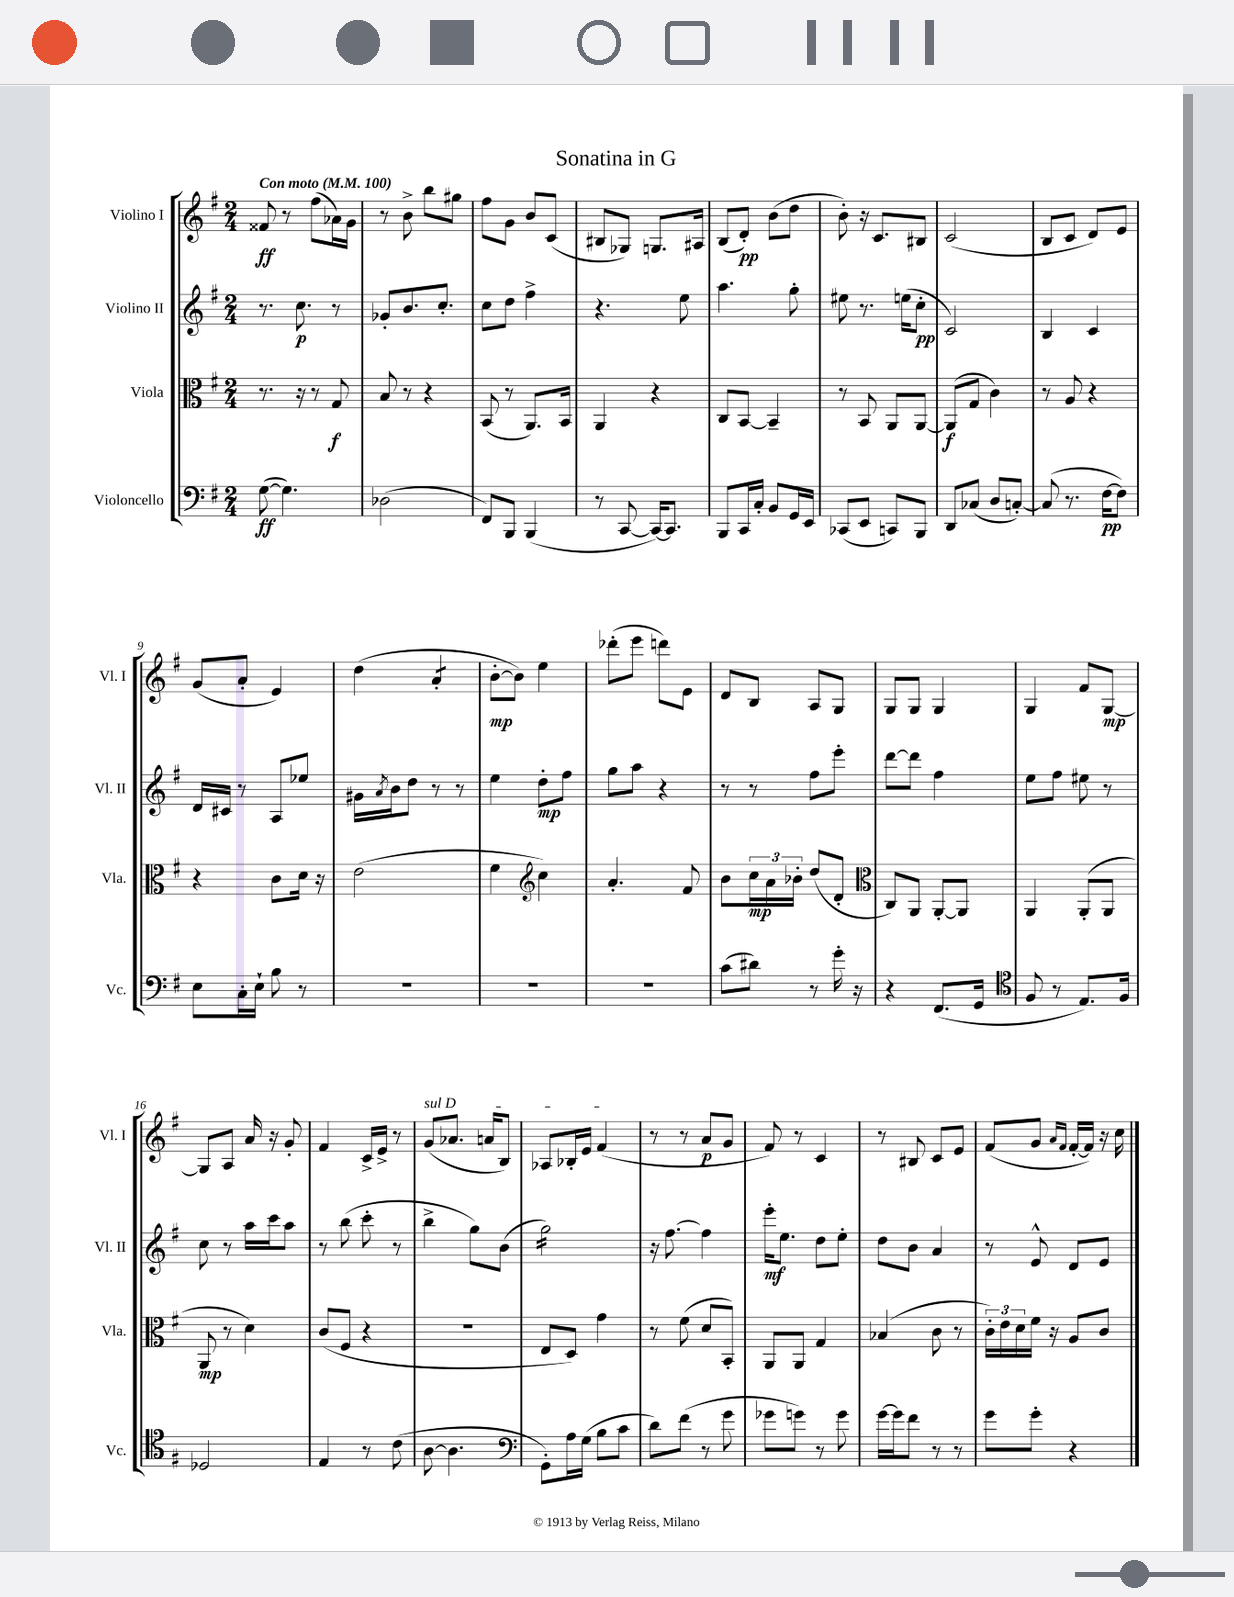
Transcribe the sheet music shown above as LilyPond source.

\header { title = "Sonatina in G" }
<<
\new StaffGroup <<
\new Staff = "s0" \with { instrumentName = "Violino I" shortInstrumentName = "Vl. I" } {
    \clef treble \key g \major \numericTimeSignature \time 2/4 \tempo "Con moto" 4 = 100
    fisis'8\ff r8 fis''8( aes'16) g'16 |
    r8 b'8-> b''8 gis''8 |
    fis''8 g'8 b'8 c'8( |
    bis8 ges8) g8. ais16 |
    b8( d'8-.\pp) b'8( d''8 |
    b'8-.) r16 c'8. bis8 |
    c'2( |
    b8 c'8 d'8) e'8 |
    g'8( a'8-. e'4) |
    d''4( a'4:8-. |
    b'8~-.\mp b'8) e''4 |
    des'''8-.( e'''8 d'''8) e'8 |
    d'8 b8 a8 g8 |
    g8 g8 g4 |
    g4 fis'8 g8~\mp |
    g8 a8 a'16 r16 g'8-. |
    fis'4 c'16-> e'16-> r8 |
    \once \override TextSpanner.bound-details.left.text = \markup { \italic "sul D" } g'8\startTextSpan( aes'8. a'16 b8) |
    aes8 bes16-. e'16 fis'4\stopTextSpan( |
    r8 r8 a'8\p g'8 |
    fis'8) r8 c'4 |
    r8 bis8 c'8 e'8 |
    fis'8( g'8 \grace { a'16 fis'16 } fis'16~-. fis'16) r16 c''16 \bar "|." |
}
\new Staff = "s1" \with { instrumentName = "Violino II" shortInstrumentName = "Vl. II" } {
    \clef treble \key g \major \numericTimeSignature \time 2/4
    r8. c''8.\p r8 |
    ges'8-. b'8. c''8.-. |
    c''8 d''8 fis''4-> |
    r4. e''8 |
    a''4. g''8-. |
    eis''8 r8. e''16( c''8-.\pp |
    c'2) |
    b4 c'4 |
    d'16 cis'16 r8 a8 ees''8 |
    gis'16 \acciaccatura { a'8 } b'16 d''8 r8 r8 |
    e''4 d''8-.\mp fis''8 |
    g''8 a''8 r4 |
    r8 r8 fis''8 e'''8-. |
    d'''8~ d'''8 fis''4 |
    e''8 fis''8 eis''8 r8 |
    c''8 r8 a''16 c'''16 a''8 |
    r8 b''8( c'''8-. r8 |
    b''4-> g''8) b'8( |
    g''2:16) |
    r16 fis''8.~ fis''4 |
    e'''16-.\mf e''8. d''8 e''8-. |
    d''8 b'8 a'4 |
    r8 e'8-^ d'8 e'8 \bar "|." |
}
\new Staff = "s2" \with { instrumentName = "Viola" shortInstrumentName = "Vla." } {
    \clef alto \key g \major \numericTimeSignature \time 2/4
    r8. r16 r8 g8\f |
    b8 r8 r4 |
    b,8( r8 a,8.) b,16 |
    a,4 r4 |
    c8 b,8~ b,4-- |
    r8 b,8 a,8 a,8~ |
    a,8\f( g8 c'4) |
    r8 a8 r4 |
    r4 c'8 d'16 r16 |
    e'2( |
    fis'4 \clef treble c''4) |
    a'4.-. fis'8 |
    b'8 \tuplet 3/2 { c''16\mp a'16 bes'16-. } d''8( d'8-. |
    \clef alto c8) a,8 a,8~-. a,8 |
    a,4 a,8-.( a,8 |
    a,8\mp r8 d'4) |
    c'8( fis8 r4 |
    R2 |
    e8 d8) g'4 |
    r8 fis'8( d'8 b,8-.) |
    a,8 a,8 g4 |
    bes4( c'8 r8 |
    \tuplet 3/2 { c'16-.) e'16 d'16 } fis'16 r16 a8 c'8 \bar "|." |
}
\new Staff = "s3" \with { instrumentName = "Violoncello" shortInstrumentName = "Vc." } {
    \clef bass \key g \major \numericTimeSignature \time 2/4
    g8~\ff( g4.) |
    des2( |
    fis,8) b,,8 b,,4( |
    r8 c,8~ c,16~) c,8. |
    b,,8 c,16 c16-. b,8 g,16 e,16 |
    ces,8( e,8 c,8) b,,8 |
    d,8 ces8( d8 c8~-.) |
    c8( r8. fis16~\pp fis8) |
    e8 c16-. e16-! b8 r8 |
    R2 |
    R2 |
    R2 |
    c'8( dis'8) r8 g'16-. r16 |
    r4 fis,8.( g,16 |
    \clef tenor fis8 r8 e8.) fis16 |
    des2 |
    e4 r8 c'8( |
    a8~ a4. |
    \clef bass g,8-.) a16 g16( b8 c'8 |
    d'8) fis'8( r8 g'8 |
    ges'8 g'8) r8 g'8 |
    g'16~ g'16 fis'8 r8 r8 |
    g'8 g'8-. r4 \bar "|." |
}
>>
>>
